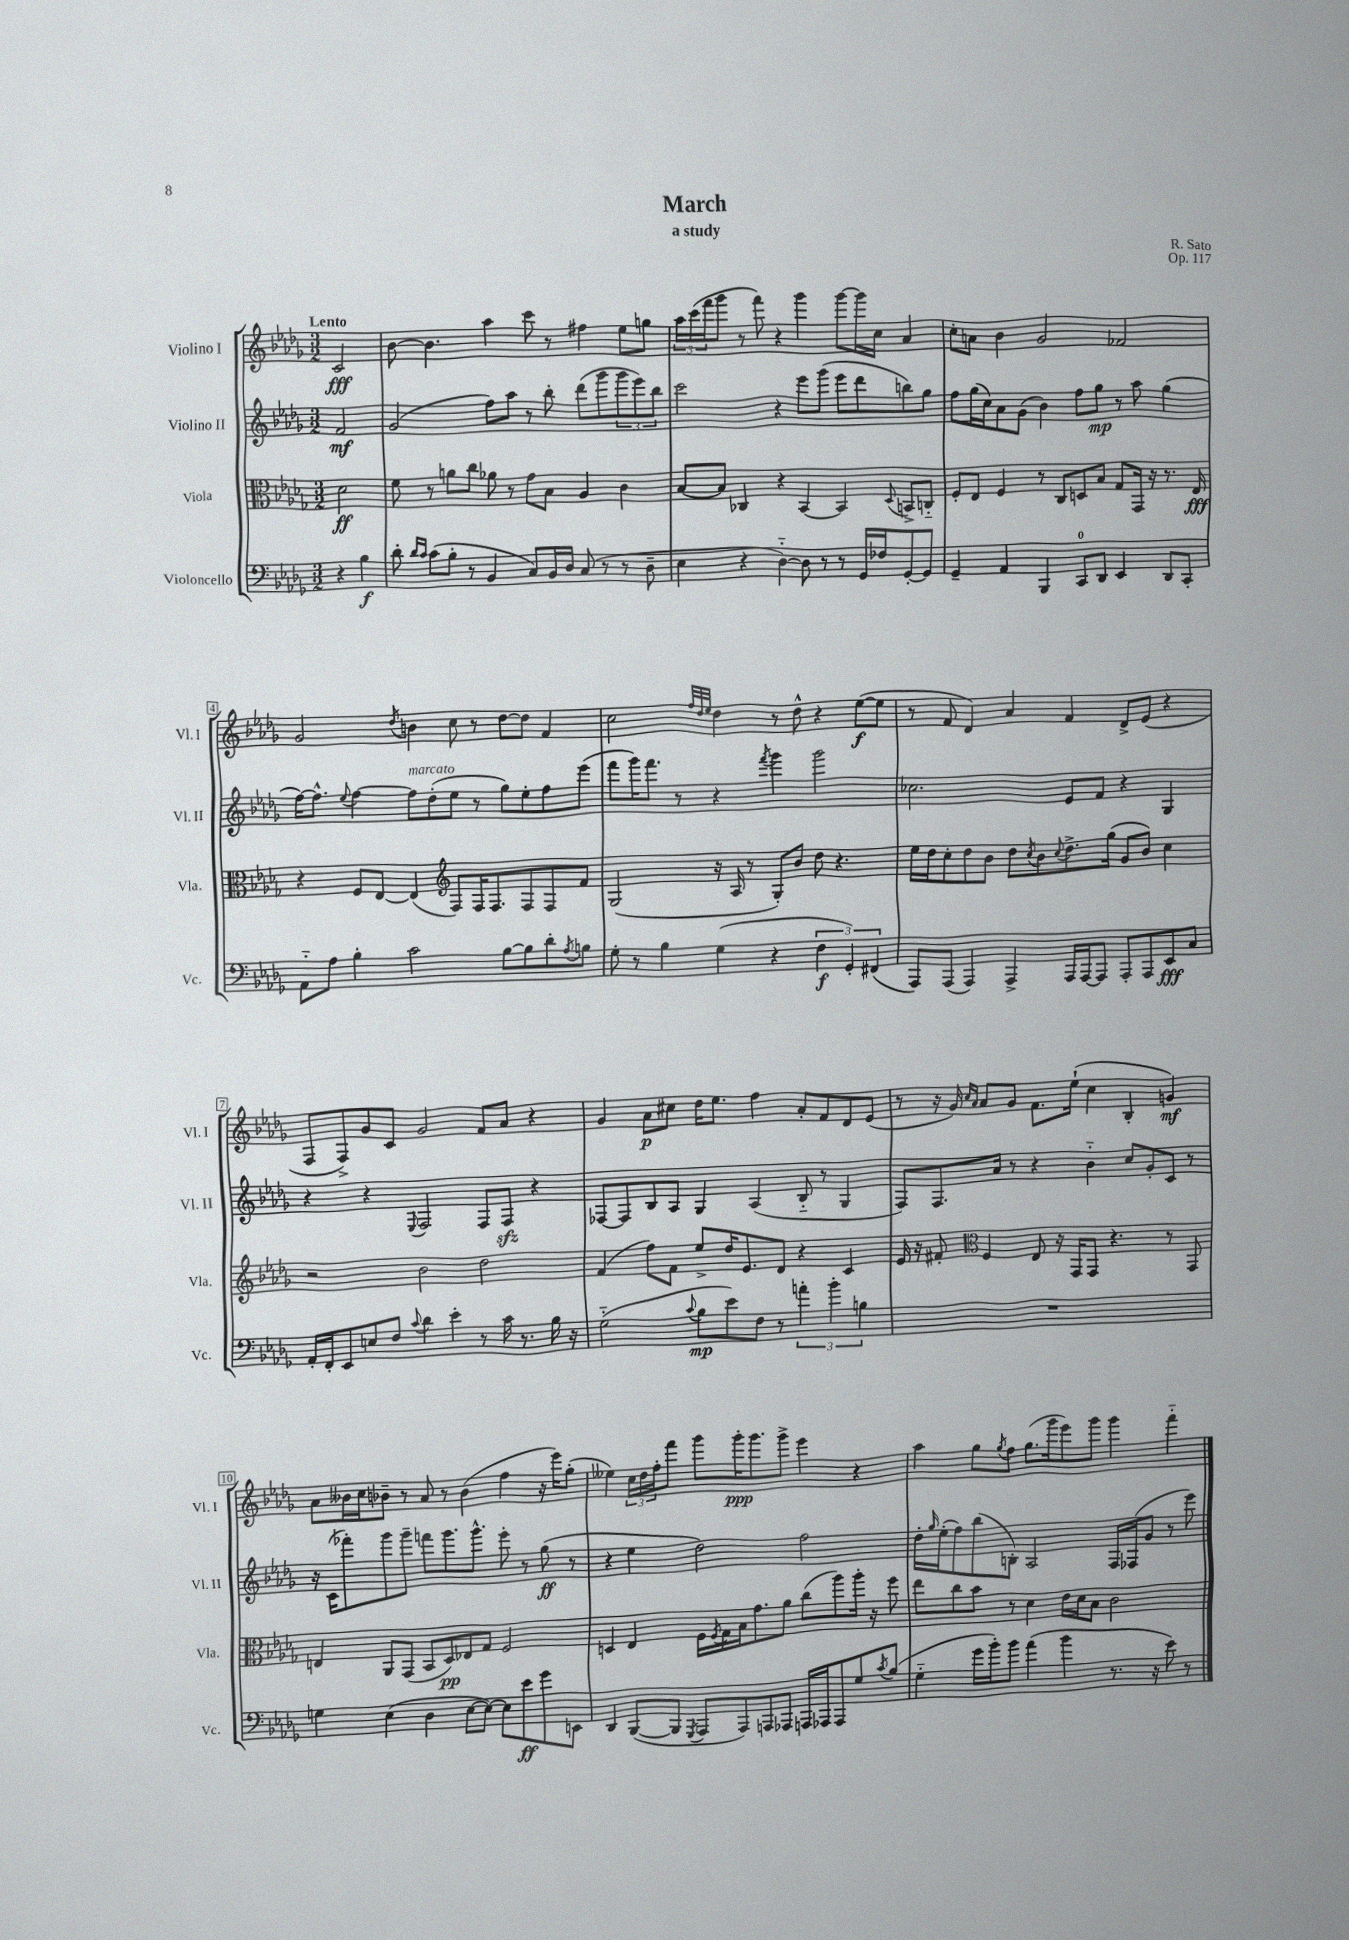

**kern	**dynam	**kern	**dynam	**kern	**dynam	**kern	**dynam
*part4	*part4	*part3	*part3	*part2	*part2	*part1	*part1
*staff4	*staff4	*staff3	*staff3	*staff2	*staff2	*staff1	*staff1
*I"Violoncello	*	*I"Viola	*	*I"Violino II	*	*I"Violino I	*
*I'Vc.	*	*I'Vla.	*	*I'Vl. II	*	*I'Vl. I	*
*clefF4	*	*clefC3	*	*clefG2	*	*clefG2	*
*k[b-e-a-d-g-]	*	*k[b-e-a-d-g-]	*	*k[b-e-a-d-g-]	*	*k[b-e-a-d-g-]	*
*M3/2	*	*M3/2	*	*M3/2	*	*M3/2	*
=	=	=	=	=	=	=	=
!	!	!	!	!	!	!LO:TX:a:B:t=Lento	!
4r	.	2d-\	ff	2f/	mf	2c/	fff
4B-\	f	.	.	.	.	.	.
=1	=1	=1	=1	=1	=1	=1	=1
8d-'\	.	8f\	.	(2g-/	.	[8b-\	.
16qqd-/LL	.	.	.	.	.	.	.
16qqc/JJ	.	.	.	.	.	.	.
(8c\L	.	8r	.	.	.	4.b-\]	.
8B-'\J	.	8an\L	.	.	.	.	.
8r	.	8cc\J	.	.	.	.	.
4BB-/	.	8a-X\	.	8ff\L)	.	4aa-\	.
.	.	8r	.	8aa-\J	.	.	.
8C/L)	.	8g-\L	.	8r	.	8ccc\	.
16BB-/L	.	8B-\J	.	8bb-'\	.	8r	.
16D-/JJ	.	.	.	.	.	.	.
(8C/	.	4A-/	.	(8ddd-\L	.	4ff#X\	.
8r	.	.	.	8ggg-\	.	.	.
8r	.	4c\	.	12ggg-\	.	8ee-\L	.
.	.	.	.	12eee-\)	.	.	.
8D-~\	.	.	.	.	.	8ggn\J	.
.	.	.	.	12bb-\J	.	.	.
=2	=2	=2	=2	=2	=2	=2	=2
4E-\	.	[8B-/L	.	2ccc\	.	24aa-\LL	.
.	.	.	.	.	.	(24ccc\	.
.	.	.	.	.	.	24fff\J	.
.	.	8B-/J]	.	.	.	8ggg-\J	.
4r	.	4C-X/	.	.	.	8r	.
.	.	.	.	.	.	8fff\)	.
[4D-\)	.	4r	.	4r	.	4r	.
8D-\]	.	[4BB-/	.	8eee-\L	.	4ggg-\	.
8r	.	.	.	(8ggg-\J	.	.	.
8r	.	4BB-/]	.	8eee-\L	.	[8ggg-\L	.
16GG-/LL	.	.	.	8ddd-\	.	16ggg-\L]	.
16F-X/J	.	.	.	.	.	16cc\JJ	.
.	.	8qqD-/	.	.	.	.	.
[8GG-'/	.	8BBn^/L	.	8bbn\)	.	4a-/	.
8GG-/J]	.	8Cn/J	.	8gg-\J	.	.	.
=3	=3	=3	=3	=3	=3	=3	=3
4GG-~/	.	8F'/L	.	8ff\L	.	8cc'\L	.
.	.	8E-/J	.	(16gg-\L	.	8an\J	.
.	.	.	.	16cc\J)	.	.	.
4AA-/	.	4F/	.	8a-\	.	4b-\	.
.	.	.	.	(8g-\J	.	.	.
4BBB-/	.	8r	.	4b-\)	.	2g-/	.
.	.	8C/L	.	.	.	.	.
8CC/L	.	8Dn/	.	8ff\L	.	.	.
8DD-/J	.	8B-/J	.	8gg-\J	mp	.	.
4EE-/	.	8G-/L	.	8r	.	2f-X/	.
.	.	16GG-/Jk	.	8aa-\	.	.	.
.	.	16r	.	.	.	.	.
8DD-/L	.	8.r	.	(4gg-\	.	.	.
8CC'/J	.	.	.	.	.	.	.
.	.	16E-/	fff	.	.	.	.
!!LO:LB:g=z
=4	=4	=4	=4	=4	=4	=4	=4
8AA-\L	.	4r	.	[16ff\KL)	.	2g-/	.
.	.	.	.	8.ff^^\J]	.	.	.
8A-\J	.	.	.	.	.	.	.
.	.	.	.	8qqee-/	.	.	.
4B-'\	.	8F/L	.	[4ff\	.	.	.
.	.	[8E-/J	.	.	.	.	.
.	.	.	.	.	.	8qdd-/	.
!	!	!	!	!LO:TX:a:i:t=marcato	!	!	!
2c\	.	(4E-/]	.	8ff\L]	.	4bn\	.
.	.	.	.	(8dd-'\	.	.	.
*	*	*clefG2	*	*	*	*	*
.	.	8F/L)	.	8ee-\J	.	8cc\	.
.	.	16F/K	.	8r	.	8r	.
.	.	8.F/	.	.	.	.	.
[8B-\L	.	.	.	8gg-\L)	.	[8dd-\L	.
8B-\]	.	8F/	.	8ee-'\	.	8dd-\J]	.
8d-'\	.	8F/	.	8ff\	.	4f/	.
8qA-/	.	.	.	.	.	.	.
8Bn\J	.	8f/J	.	(8eee-\J	.	.	.
=5	=5	=5	=5	=5	=5	=5	=5
8G-'\	.	(2G-/	.	8fff\L	.	2cc\	.
8r	.	.	.	16ggg-\K)	.	.	.
.	.	.	.	8.fff\J	.	.	.
4B-\	.	.	.	.	.	.	.
.	.	.	.	8r	.	.	.
.	.	.	.	.	.	32qqff/LLL	.
.	.	.	.	.	.	32qqdd-/	.
.	.	.	.	.	.	32qqee-/JJJ	.
(4G-\	.	16r	.	4r	.	4dd-\	.
.	.	16A-/	.	.	.	.	.
.	.	8r	.	.	.	.	.
.	.	.	.	8qfff/	.	.	.
4r	.	8G-'/L)	.	4ggg-\	.	8r	.
.	.	8b-/J	.	.	.	8dd-^^\	.
6F\	f	8dd-\	.	2ggg-\	.	4r	.
.	.	4.r	.	.	.	.	.
6GG-'/)	.	.	.	.	.	.	.
.	.	.	.	.	.	([8ee-\L	f
(6FF#X/	.	.	.	.	.	.	.
.	.	.	.	.	.	8ee-\J]	.
=6	=6	=6	=6	=6	=6	=6	=6
8AAA-/L)	.	16ee-\LL	.	2.cc-X\	.	8r	.
.	.	16dd-\J	.	.	.	.	.
(8AAA-/J	.	8cc'\	.	.	.	8f/	.
4AAA-/)	.	8dd-\	.	.	.	4d-/)	.
.	.	8b-\J	.	.	.	.	.
4AAA-^/	.	8dd-\L	.	.	.	4a-/	.
.	.	8qcc/	.	.	.	.	.
.	.	8b-\	.	.	.	.	.
.	.	8qqcc/	.	.	.	.	.
16AAA-/LL	.	8.dd-^\	.	8e-/L	.	4f/	.
[16AAA-/J	.	.	.	.	.	.	.
8AAA-/J]	.	.	.	8f/J	.	.	.
.	.	(16gg-\Jk	.	.	.	.	.
8AAA-'/L	.	8g-/L	.	4r	.	8d-^/L	.
8AAA-/	.	8b-/J)	.	.	.	(8e-/J	.
8EE-/	fff	4cc\	.	4G-/	.	4r	.
8C/J	.	.	.	.	.	.	.
!!LO:LB:g=z
=7	=7	=7	=7	=7	=7	=7	=7
16AA-'/LL	.	2r	.	4r	.	8F/L	.
16FF'/J	.	.	.	.	.	.	.
8EE-/	.	.	.	.	.	8F^/)	.
8En/	.	.	.	4r	.	8g-/	.
8F/J	.	.	.	.	.	8c/J	.
8qqc/	.	.	.	8qqE-/	.	.	.
4d-\	.	2b-\	.	2F/	.	2g-/	.
4e-'\	.	.	.	.	.	.	.
8r	.	2dd-\	.	8F/L	.	8f/L	.
16c\	.	.	.	8Fzz/J	.	8a-/J	.
8.r	.	.	.	.	.	.	.
.	.	.	.	4r	.	4r	.
16B-\	.	.	.	.	.	.	.
16r	.	.	.	.	.	.	.
=8	=8	=8	=8	=8	=8	=8	=8
(2G-\	.	(4f/	.	[8F-X/L	.	4g-/	.
.	.	.	.	8F-/]	.	.	.
.	.	8ff\L)	.	8B-/	.	8a-\L	p
.	.	8f\J	.	8A-/J	.	8cc#X\J	.
8qqc/	.	.	.	.	.	.	.
8B-\L	mp	8ee-^/L	.	4G-/	.	16dd-\KL	.
.	.	.	.	.	.	8.ee-\J	.
8e-\)	.	16dd-/K	.	.	.	.	.
.	.	8.e-/	.	.	.	.	.
8F\J	.	.	.	(4A-/	.	4ff\	.
8r	.	8d-/J	.	.	.	.	.
6an'\	.	4r	.	8B-/	.	8a-'/L	.
.	.	.	.	8r	.	8f/	.
6b-'\	.	.	.	.	.	.	.
.	.	4c/	.	4G-/	.	8d-/	.
6Bn\	.	.	.	.	.	.	.
.	.	.	.	.	.	(8e-/J	.
=9	=9	=9	=9	=9	=9	=9	=9
1.r	.	16e-/	.	8F/L)	.	8r	.
.	.	16r	.	.	.	.	.
.	.	8f#X'/	.	8.F/	.	16r	.
.	.	.	.	.	.	16g-/)	.
*	*	*clefC3	*	*	*	*	*
.	.	.	.	.	.	16qqcc/LL	.
.	.	.	.	.	.	16qqa-/JJ	.
.	.	4F/	.	.	.	8a-/L	.
.	.	.	.	16a-/Jk	.	.	.
.	.	.	.	8r	.	8g-/J	.
.	.	8E-/	.	4r	.	8.f\L	.
.	.	16r	.	.	.	.	.
.	.	16GG-/KL	.	.	.	(16ee-`\Jk	.
.	.	8GG-/J	.	4b-\	.	4cc\	.
.	.	4.r	.	.	.	.	.
.	.	.	.	8cc/L	.	4B-'/	.
.	.	.	.	8g-'/	.	.	.
.	.	8r	.	8c/J	.	4gn/)	mf
.	.	8GG-/	.	8r	.	.	.
!!LO:LB:g=z
=10	=10	=10	=10	=10	=10	=10	=10
4Gn\	.	4En/	.	16r	.	8a-\L	.
.	.	.	.	(16c\KL	.	.	.
.	.	.	.	8fff-X'\)	.	16b--X\L	.
.	.	.	.	.	.	16cc\J	.
(4E-\	.	8AA-/L	.	8ggg-\	.	8b-X~\J	.
.	.	(8GG-/J	.	8ggg-~\J	.	8r	.
4D-\	.	8BB-/L	.	8fffn\L	.	8a-/	.
.	.	8D-/)	pp	8.ggg-\	.	8r	.
[8E-\L	.	8E-X/	.	.	.	(4b-\	.
.	.	.	.	8.ggg-^^\J	.	.	.
8E-\J_)	.	8G-/J	.	.	.	.	.
8E-\L]	.	2F/	.	8eee-'\	.	4ff\	.
8e-\	ff	.	.	8r	.	.	.
8g-\	.	.	.	(8gg-\	ff	16r	.
.	.	.	.	.	.	16eee-\KL)	.
8EEn\J	.	.	.	8r	.	(8gg-'\J	.
=11	=11	=11	=11	=11	=11	=11	=11
4DD-/	.	4Dn/	.	4r	.	4ee--X\)	.
([8BBB-/L	.	4E-/	.	4ee-\	.	24cc\LL	.
.	.	.	.	.	.	24dd-\	.
.	.	.	.	.	.	24ff'\J	.
8BBB-/J]	.	.	.	.	.	8fff\J	.
8qGGG-/	.	.	.	.	.	.	.
8AAA-/L	.	16F\LL	.	2dd-\)	.	8ggg-\L	.
.	.	8qF/	.	.	.	.	.
.	.	16G-\	.	.	.	.	.
8AAA-/)	.	16B-\J	.	.	.	16ggg-'\K	ppp
.	.	8.g-\	.	.	.	8.ggg-\	.
8AAAn/	.	.	.	.	.	.	.
8AAA-X/J	.	8a-\J	.	.	.	8ggg-^\J	.
16AAAn/LL	.	(8cc\L	.	2ff\	.	4eee-\	.
16AAA-X/J	.	.	.	.	.	.	.
8AAA-/	.	8aa-\)	.	.	.	.	.
8G-/	.	16aa-'\Jk	.	.	.	4r	.
.	.	16r	.	.	.	.	.
8qc/	.	.	.	.	.	.	.
(8B-/J	.	8ff\	.	.	.	.	.
=12	=12	=12	=12	=12	=12	=12	=12
4G-\	.	8ee-\L	.	16dd-'\LL	.	4aa-\	.
.	.	.	.	16qqgg-/	.	.	.
.	.	.	.	(16ee-'\J	.	.	.
.	.	8cc\	.	8ff\)	.	.	.
16g-\LL	.	8b-\J	.	(8bb-\	.	8gg-\L	.
16b-'\J)	.	.	.	.	.	.	.
.	.	.	.	.	.	8qgg-/	.
8b-\J	.	8r	.	8Bn'\J)	.	8ff\J	.
(4a-\	.	4d-\	.	2A-/	.	(8.gg-\L	.
.	.	.	.	.	.	16ggg-\k	.
4b-\	.	16e-\LL	.	.	.	8eee-\)	.
.	.	16d-\J	.	.	.	.	.
.	.	8B-\J	.	.	.	8ggg-\J	.
8.r	.	2c\	.	16F/LL	.	4ggg-\	.
.	.	.	.	(16F-X/J	.	.	.
.	.	.	.	8g-/J	.	.	.
16r	.	.	.	.	.	.	.
8e-\)	.	.	.	8r	.	4fff\	.
8r	.	.	.	8eee-\)	.	.	.
==	==	==	==	==	==	==	==
*-	*-	*-	*-	*-	*-	*-	*-
